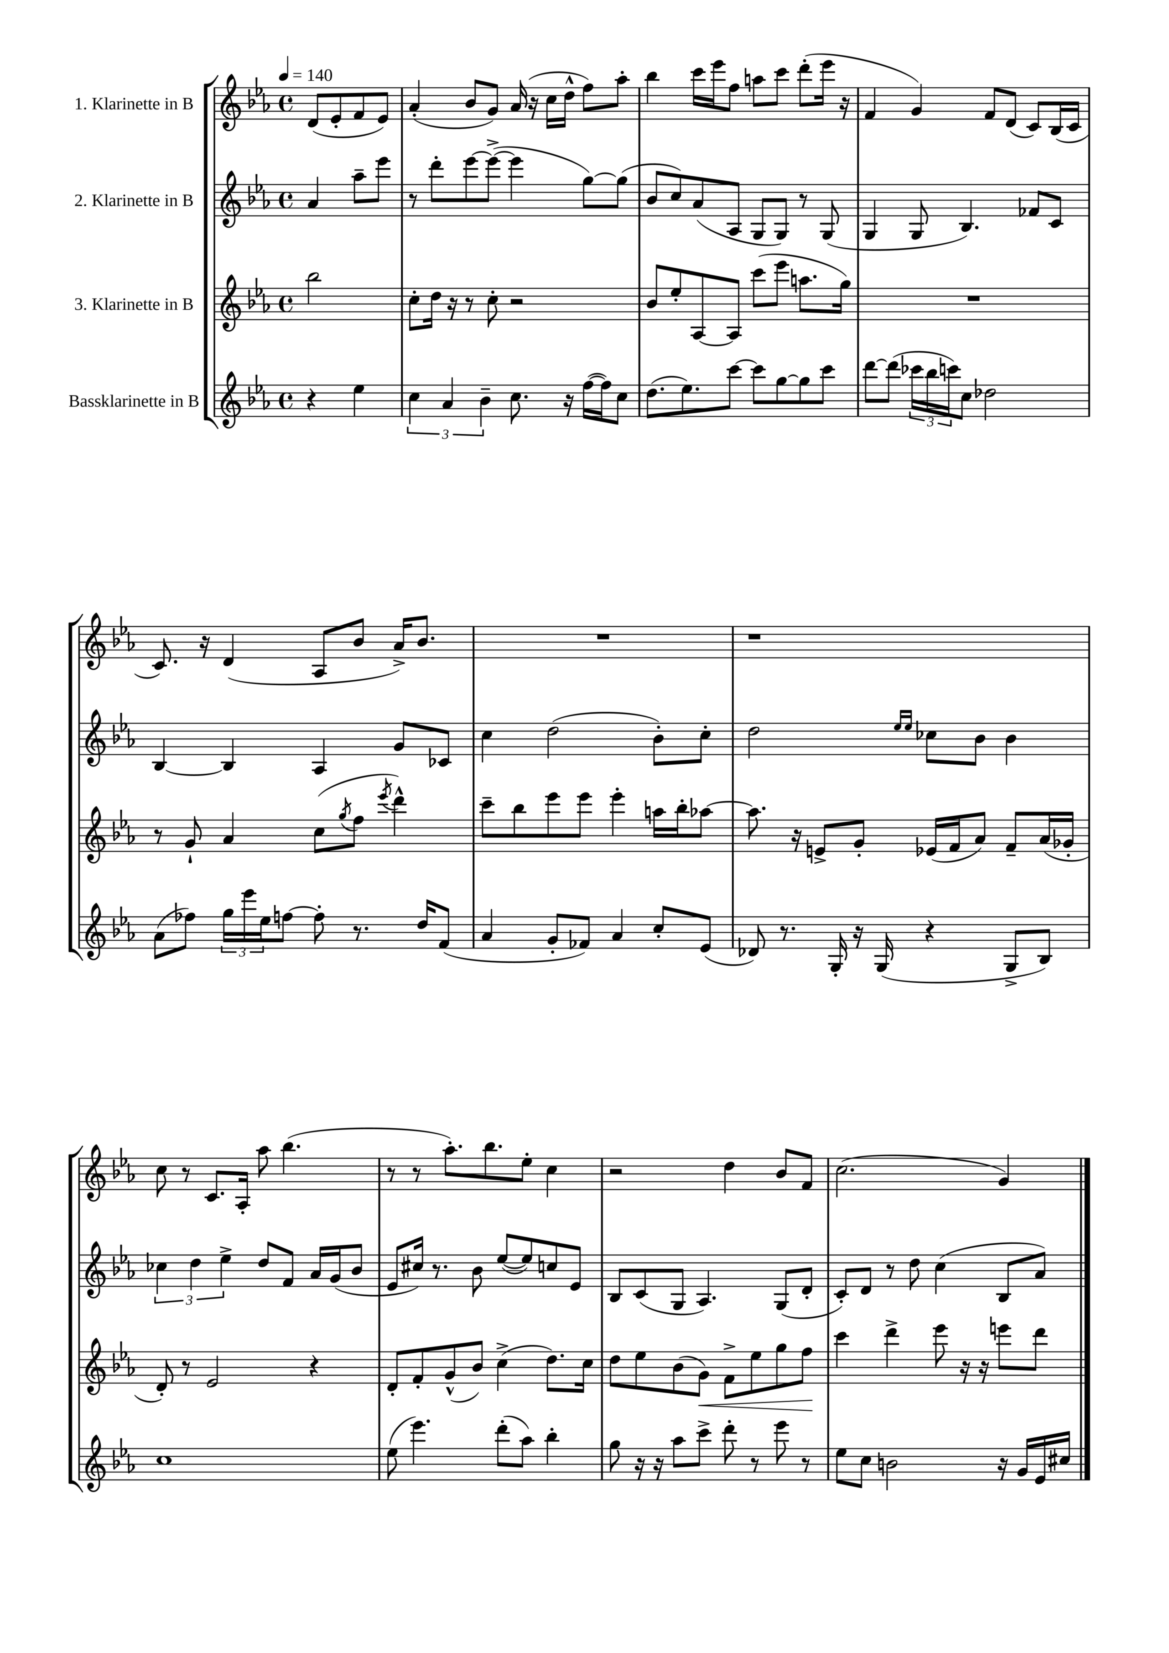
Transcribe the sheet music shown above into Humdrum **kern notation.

**kern	**kern	**kern	**kern
*staff4	*staff3	*staff2	*staff1
*clefG2	*clefG2	*clefG2	*clefG2
*k[b-e-a-]	*k[b-e-a-]	*k[b-e-a-]	*k[b-e-a-]
*M4/4	*M4/4	*M4/4	*M4/4
*met(c)	*met(c)	*met(c)	*met(c)
*MM140	*MM140	*MM140	*MM140
4r	2bb-	4a-	(8d
.	.	.	8e-'
4ee-	.	8aa-~	8f
.	.	8eee-	8e-)
=	=	=	=
6cc	8cc'	8r	(4a-'
.	16dd	8ddd'	.
6a-	.	.	.
.	16r	.	.
.	8r	[8eee-	8b-
6b-~	.	.	.
.	8cc'	(8eee-^_	8g)
8.cc	2r	4eee-]	(16a-
.	.	.	16r
.	.	.	16cc
16r	.	.	16dd^^
([16ff	.	[8gg)	8ff)
16ff])	.	.	.
8cc	.	(8gg]	8aa-'
=	=	=	=
(8.dd	8b-	8b-	4bb-
.	8ee-'	8cc)	.
8.ee-)	.	.	.
.	[8A-	(8a-	16ccc
.	.	.	16eee-
[8ccc	8A-]	8A-	8ff
8ccc]	(8ccc	8G	8aa
[8gg	8eee-	8G)	8ccc
8gg]	8.aa	8r	(8ddd'
8ccc	.	(8G	16eee-
.	16gg)	.	16r
=	=	=	=
[8ddd	1r	4G	4f
(8ddd]	.	.	.
24ccc-	.	8G	4g)
24bb-	.	.	.
24ccc)	.	.	.
8cc	.	4.B-)	.
2dd-	.	.	8f
.	.	.	(8d
.	.	8f-	8c)
.	.	8c	(16B-
.	.	.	16c
=	=	=	=
(8a-	8r	[4B-	8.c)
8ff-)	8g`	.	.
.	.	.	16r
24gg	4a-	4B-]	(4d
24eee-	.	.	.
24ee-	.	.	.
[8ff	.	.	.
8ff']	(8cc	4A-	8A-
.	8qgg	.	.
8.r	8ff	.	8b-
.	8qeee-	.	.
.	4ddd^^)	8g	16a-^)
16dd	.	.	8.b-
(8f	.	8c-	.
=	=	=	=
4a-	8ccc~	4cc	1r
.	8bb-	.	.
8g'	8eee-	(2dd	.
8f-)	8eee-	.	.
4a-	4eee-'	.	.
8cc'	16aa	8b-')	.
.	16bb-'	.	.
(8e-	[8aa-	8cc'	.
=	=	=	=
8d-)	8.aa-]	2dd	1r
8.r	.	.	.
.	16r	.	.
.	8e^	.	.
16G'	.	.	.
16r	8g'	.	.
(16G	.	.	.
.	.	16qqee-	.
.	.	16qqee-	.
4r	(16e-	8cc-	.
.	16f	.	.
.	8a-)	8b-	.
8G^	8f~	4b-	.
8B-)	(16a-	.	.
.	16g-'	.	.
=	=	=	=
1cc	8d')	6cc-	8cc
.	8r	.	8r
.	.	6dd	.
.	2e-	.	8.c
.	.	6ee-^	.
.	.	.	16A-'
.	.	8dd	8aa-
.	.	8f	(4.bb-
.	4r	16a-	.
.	.	(16g	.
.	.	8b-	.
=	=	=	=
(8ee-	8d'	8e-	8r
4.eee-)	8f'	16cc#)	8r
.	.	8.r	.
.	(8g^^	.	8.aa-')
.	8b-)	8b-	.
.	.	.	8.bb-
(8ddd'	(4cc^	([8ee-	.
8aa-)	.	8ee-])	8ee-'
4bb-'	8.dd)	8cc	4cc
.	.	8e-	.
.	16cc	.	.
=	=	=	=
8gg	8dd	8B-	2r
16r	8ee-	(8c	.
16r	.	.	.
8aa-	(8b-	8G	.
8ccc^	8g)	4.A-)	.
8ddd'	8f^	.	4dd
8r	8ee-	.	.
8eee-	8gg	(8G	8b-
8r	8ff	8d'	8f
=	=	=	=
8ee-	4ccc	8c')	(2.cc
8cc	.	8d	.
2b	4ddd^	8r	.
.	.	8dd	.
.	8eee-	(4cc	.
.	16r	.	.
.	16r	.	.
16r	8eee	8B-	4g)
16g	.	.	.
16e-	8ddd	8a-)	.
16cc#	.	.	.
==	==	==	==
*-	*-	*-	*-
